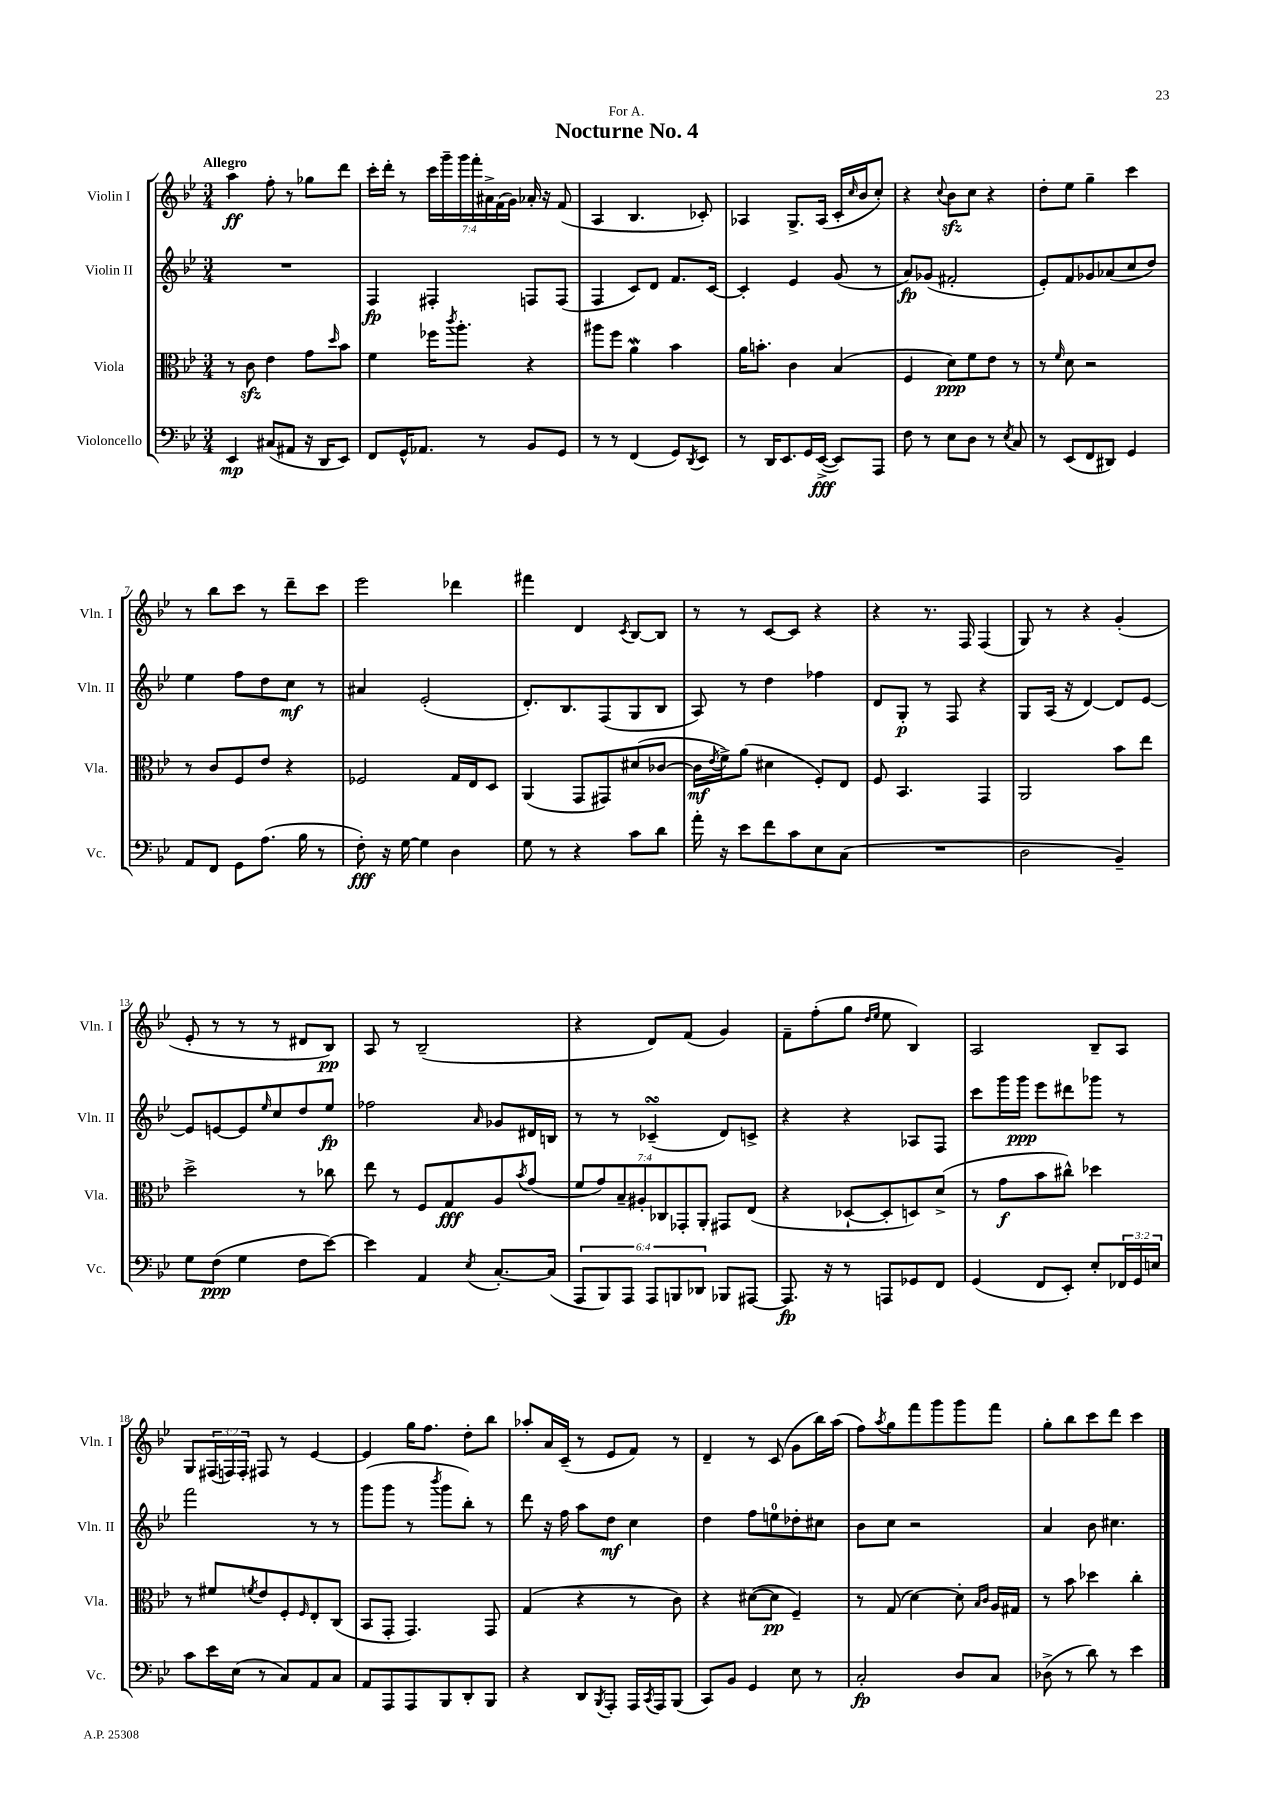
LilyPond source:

\header { title = "Nocturne No. 4" dedication = "For A." }
<<
\new StaffGroup <<
\new Staff = "s0" \with { instrumentName = "Violin I" shortInstrumentName = "Vln. I" } {
    \clef treble \key bes \major \numericTimeSignature \time 3/4 \override Staff.TupletNumber.text = #tuplet-number::calc-fraction-text \tempo "Allegro"
    a''4\ff f''8-. r8 ges''8 d'''8 |
    c'''16-. d'''16-. r8 \tuplet 7/4 { c'''16 g'''16-- g'''16 f'''16-. ais'16-> f'16( g'16) } aes'16-. r16 f'8( |
    a4 bes4. ces'8-.) |
    aes4 g8.-> aes16( c'16-. \grace { c''16 } bes'16 c''8-.) |
    r4 \appoggiatura { c''8 } bes'8\sfz c''8 r4 |
    d''8-. ees''8 g''4-- c'''4 |
    r8 bes''8 c'''8 r8 d'''8-- c'''8 |
    ees'''2 des'''4 |
    fis'''4 d'4 \acciaccatura { c'8 } bes8~ bes8 |
    r8 r8 c'8~ c'8 r4 |
    r4 r8. f16 f4( |
    g8) r8 r4 g'4-.( |
    ees'8-. r8 r8 r8 dis'8 bes8\pp) |
    a8 r8 bes2--( |
    r4 d'8) f'8( g'4) |
    f'8-- f''8-.( g''8 \grace { d''16 ees''16 } ees''8 bes4) |
    a2 bes8-- a8 |
    g8 \tuplet 3/2 { fis16( f16) f16-. } fis8 r8 ees'4~ |
    ees'4 g''16 f''8. d''8-. bes''8 |
    aes''8-. a'16 c'16--( r8 ees'8 f'8) r8 |
    d'4-- r8 c'8( g'8 bes''16) a''16( |
    f''8) \acciaccatura { a''8 } g''8 f'''8 g'''8 g'''8 f'''8 |
    g''8-. bes''8 c'''8 d'''8 c'''4 \bar "|." |
}
\new Staff = "s1" \with { instrumentName = "Violin II" shortInstrumentName = "Vln. II" } {
    \clef treble \key bes \major \numericTimeSignature \time 3/4
    R2. |
    f4\fp fis4-. f8 f8( |
    f4 c'8) d'8 f'8. c'16~ |
    c'4-. ees'4 g'8( r8 |
    a'8\fp) ges'8( fis'2-. |
    ees'8-.) f'8 ges'8 aes'8( c''8 d''8) |
    ees''4 f''8 d''8 c''8\mf r8 |
    ais'4 ees'2-.( |
    d'8.-.) bes8. f8( g8 bes8 |
    a8) r8 d''4 fes''4 |
    d'8 g8-.\p r8 f8 r4 |
    g8 a16( r16 d'4~) d'8 ees'8~ |
    ees'8 e'8~ e'8 \grace { ees''16 } c''8 d''8 ees''8\fp |
    fes''2 \grace { a'16 } ges'8 dis'16 b16 |
    r8 r8 ces'4--\turn( d'8) c'8-> |
    r4 r4 aes8 f8 |
    c'''8 g'''16 g'''16\ppp ees'''8 dis'''8 ges'''8 r8 |
    f'''2 r8 r8 |
    g'''8( g'''8 r8 \acciaccatura { bes'''8 } g'''8 bes''8-.) r8 |
    d'''8 r16 f''16 a''8 d''8\mf c''4 |
    d''4 f''8 e''8-0 des''8-. cis''8 |
    bes'8 c''8 r2 |
    a'4 bes'8 cis''4. \bar "|." |
}
\new Staff = "s2" \with { instrumentName = "Viola" shortInstrumentName = "Vla." } {
    \clef alto \key bes \major \numericTimeSignature \time 3/4 \override Staff.TupletNumber.text = #tuplet-number::calc-fraction-text
    r8 c'8\sfz ees'4 g'8 \grace { d''16 } bes'8 |
    f'4 fes''16 \acciaccatura { c'''8 } a''8.-. r4 |
    ais''8 f''8 a'4\mordent bes'4 |
    a'16 b'8.-. c'4 bes4( |
    f4 d'8\ppp) f'8 ees'8 r8 |
    r8 \grace { f'16 } d'8 r2 |
    r8 c'8 f8 ees'8 r4 |
    fes2 g16 ees16 d8 |
    a,4( g,8 gis,8) dis'8( ces'8~ |
    ces'16\mf \acciaccatura { ees'8 } f'16->) a'8( dis'4 f8-.) ees8 |
    f8 bes,4. g,4 |
    a,2 bes'8 ees''8 |
    d''2-> r8 ces''8 |
    ees''8 r8 f8 g8\fff a8 \acciaccatura { bes'8 } g'8( |
    \tuplet 7/4 { f'8 g'8) bes8-- ais8-. ces8 ges,8-. a,8-. } gis,8 ees8( |
    r4 des8~-! des8-. d8) d'8->( |
    r8 g'8\f bes'8 cis''8-^) des''4 |
    r8 fis'8 \acciaccatura { f'8 } ees'8 f8-. \grace { f16 } ees8-. c8( |
    bes,8 g,8-. g,4.) g,8 |
    g4( r4 r8 c'8) |
    r4 dis'8~( dis'8\pp f4--) |
    r8 g8( d'4~) d'8-. \grace { bes16 c'16 } a16 gis16 |
    r8 bes'8 des''4 c''4-. \bar "|." |
}
\new Staff = "s3" \with { instrumentName = "Violoncello" shortInstrumentName = "Vc." } {
    \clef bass \key bes \major \numericTimeSignature \time 3/4 \override Staff.TupletNumber.text = #tuplet-number::calc-fraction-text
    ees,4\mp cis8( ais,8 r16 d,16 ees,8) |
    f,8 g,16-^ aes,8. r8 bes,8 g,8 |
    r8 r8 f,4( g,8) \acciaccatura { d,8 } ees,8 |
    r8 d,16 ees,8. g,16 ees,16~->\fff( ees,8) a,,8 |
    f8 r8 ees8 d8 r8 \acciaccatura { ees8 } c8 |
    r8 ees,8( f,8 dis,8) g,4 |
    a,8 f,8 g,8 a8.( bes16 r8 |
    f8-.\fff) r16 g16~ g4 d4 |
    g8 r8 r4 c'8 d'8 |
    a'16-. r16 ees'8 f'8 c'8 ees8 c8( |
    R2. |
    d2 bes,4--) |
    g8 f8\ppp( g4 f8 ees'8~) |
    ees'4 a,4 \acciaccatura { ees8 } c8.~-. c16( |
    \tuplet 6/4 { a,,8 bes,,8) a,,8 a,,8 b,,8 des,8 } bes,,8 ais,,8~ |
    ais,,8.\fp r16 r8 a,,8 ges,8 f,8 |
    g,4( f,8 ees,8-.) ees8-. \tuplet 3/2 { fes,16 g,16 e16 } |
    c'8 ees'16 ees16( r8 c8) a,8 c8 |
    a,8 a,,8 a,,8 bes,,8 d,8-. bes,,8 |
    r4 d,8 \acciaccatura { bes,,8 } a,,8-. a,,16 \acciaccatura { c,8 } a,,16 bes,,8( |
    c,8) bes,8 g,4 ees8 r8 |
    c2-.\fp d8 c8 |
    des8->( r8 d'8) r8 ees'4 \bar "|." |
}
>>
>>
